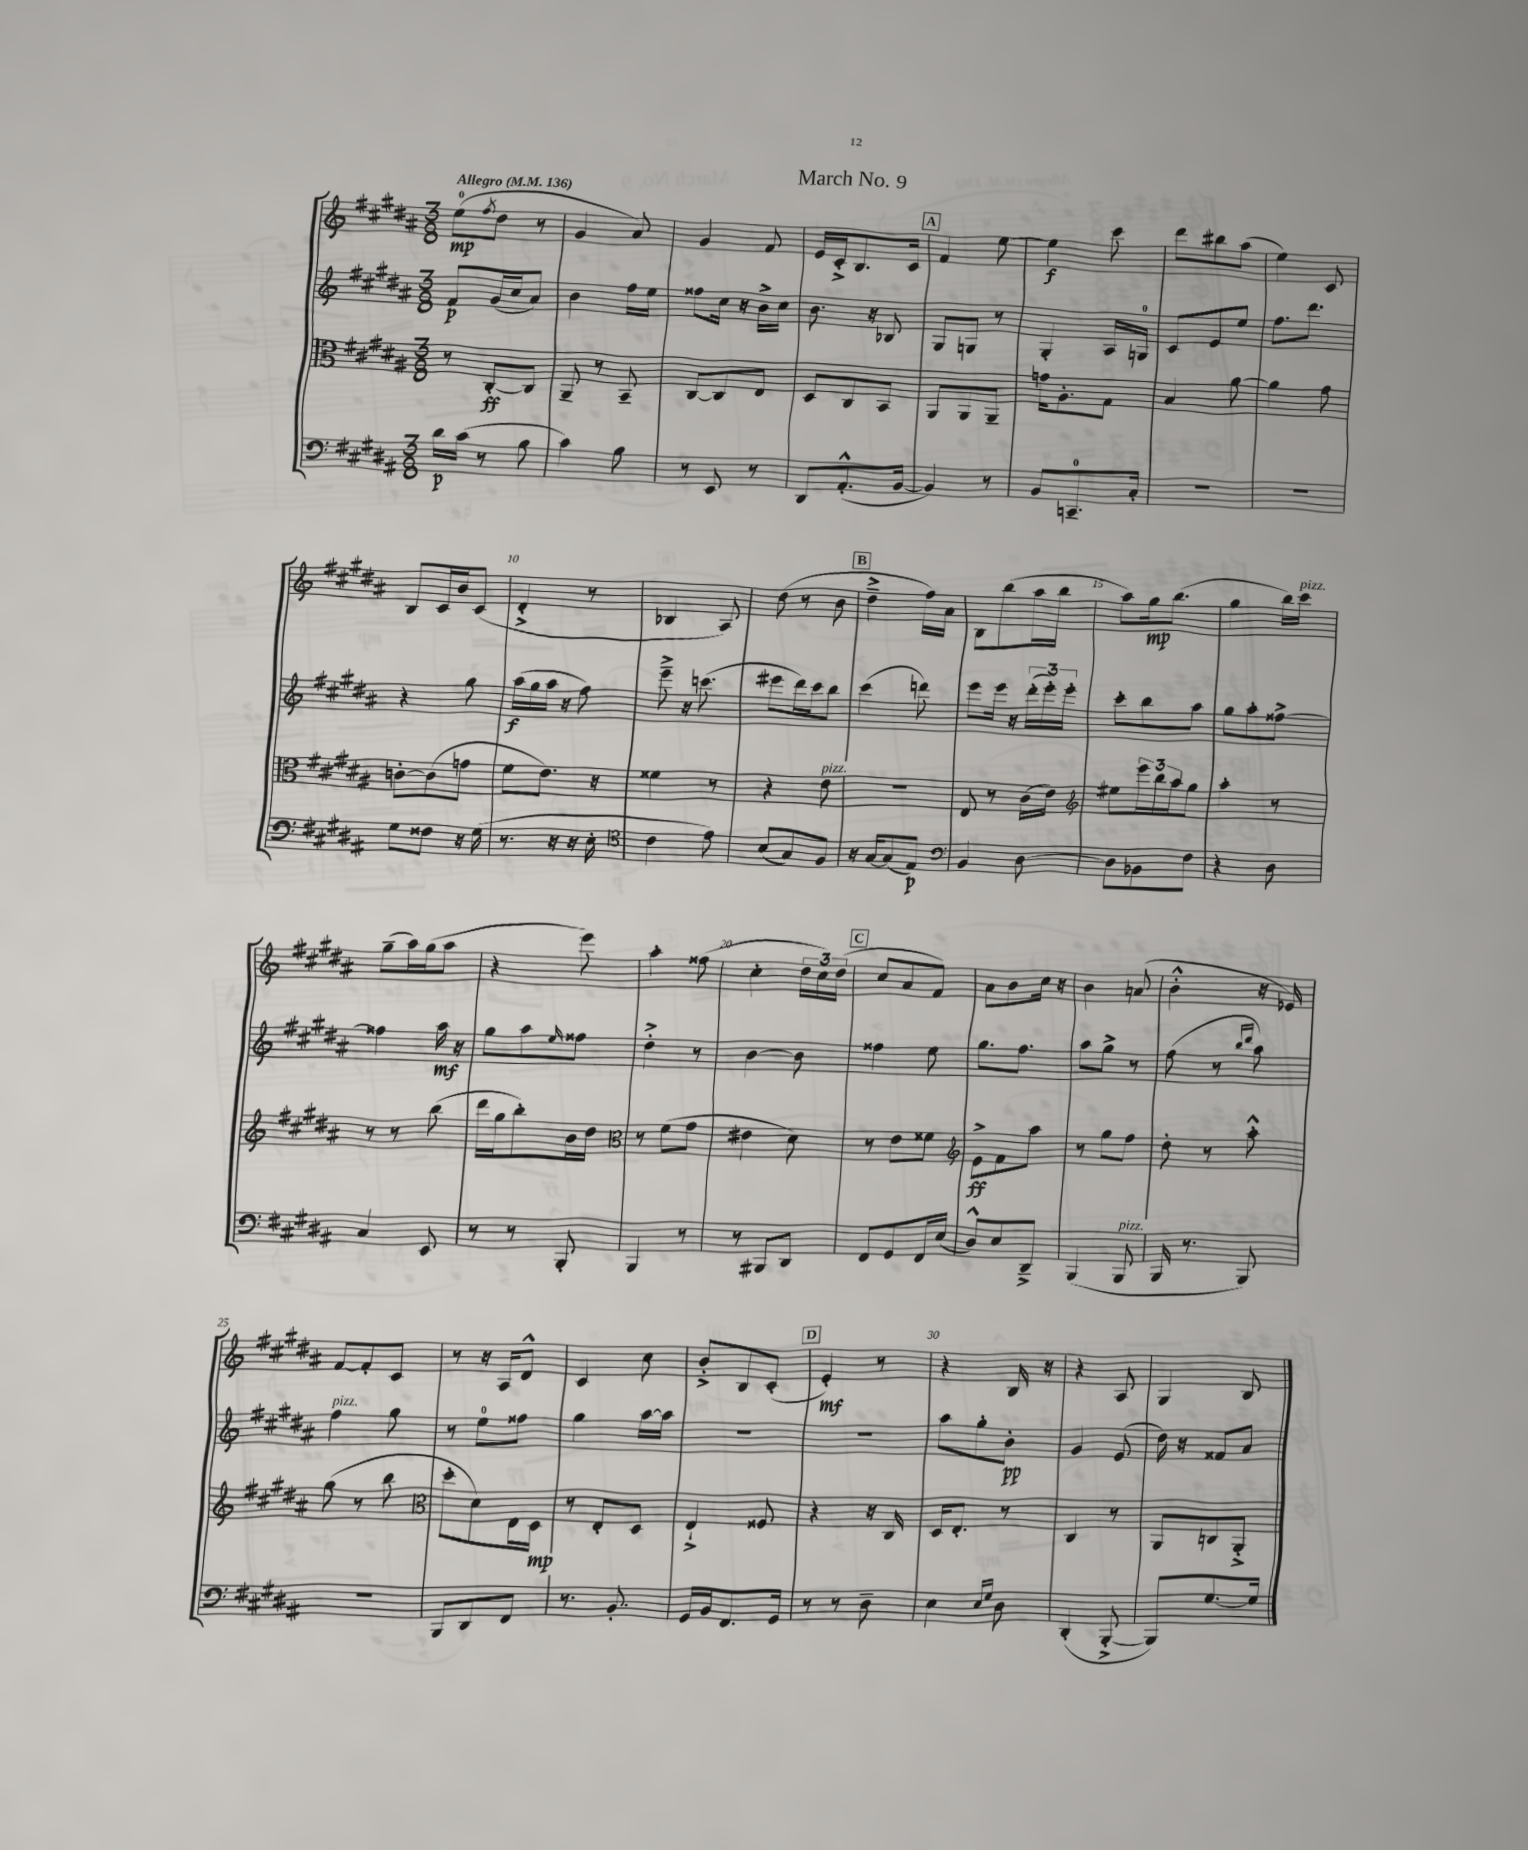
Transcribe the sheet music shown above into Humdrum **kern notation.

**kern	**kern	**kern	**kern
*staff4	*staff3	*staff2	*staff1
*clefF4	*clefC3	*clefG2	*clefG2
*k[f#c#g#d#a#]	*k[f#c#g#d#a#]	*k[f#c#g#d#a#]	*k[f#c#g#d#a#]
*M3/8	*M3/8	*M3/8	*M3/8
*MM136	*MM136	*MM136	*MM136
16d#\LL	8r	8f#/L	(8ee\L
(16c#\JJ	.	.	.
.	.	.	8qff#/
8r	[8C#'/L	(16g#/L	8dd#\J
.	.	16cc#/J	.
8B\	8C#/]J	8a#/J)	8r
=	=	=	=
4c#\)	8AA#~/	4b\	4g#/
.	8r	.	.
8B\	8BB~/	16ff#\LL	8a#/)
.	.	16ee\JJ	.
=	=	=	=
8r	[8C#/L	8ff##\L	4g#/
8EE/	8C#/]	16cc#\Jk	.
.	.	16r	.
8r	8E/J	16b^\LL	8f#/
.	.	16cc#\JJ	.
=	=	=	=
8DD#/L	8D#/L	8.b\	16e/LL
.	.	.	16c#'^/J
(8.AA#'^^/	8C#/	.	8.B/
.	.	16r	.
.	8BB/J	8B-/	.
[16BB/Jk	.	.	16c#/Jk
=	=	=	=
4BB/])	8AA#/L	8G#/L	4f#/
.	8AA#/	8G/J	.
8r	8AA#~/J	8r	[8ee\
=	=	=	=
8BB/L	16g\LK	4G#'/	4ee\]
.	8.A#'\	.	.
8.CC~/	.	.	.
.	8G#\J	16A#/LL	8ccc#\
16C#'/Jk	.	16G/JJ	.
=	=	=	=
4.r	4B/	8c#/L	8ddd#\L
.	.	8e/	8bb#\
.	[8a#\	8ee/J	(8aa#\J
=	=	=	=
4.r	4a#\]	8.ff#\L	4ee\)
.	.	8.ddd#\J	.
.	8g#\	.	8c#/
=	=	=	=
8G#\L	[8c'\L	4r	8B/L
8F##\J	(8c\]	.	16c#/L
.	.	.	16b/J
16r	8g\J	8gg#\	(8c#/J
(16G#\	.	.	.
=	=	=	=
8.r	8f#\L	(16aa#\LL	4d#'^/
.	.	16gg#\	.
.	8.e\J)	16aa#\JJ	.
16r	.	16r	.
16r	.	8ff#\)	8r
16E'\	16r	.	.
=	=	=	=
*clefC4	*	*	*
4c#\	4f##\	8eee~^\	4B-/
.	.	16r	.
.	.	(8.ccc\	.
8e\)	8r	.	8A#/)
=	=	=	=
(8B/L	4r	8eee#\L	(8dd#\
8G#/)	.	16ddd#\L)	8r
.	.	16ccc#\J	.
8F#/J	8e\	8bb\J	8b\
=	=	=	=
16r	4.r	(4ccc#\	4dd#~^\
[16G#/LK	.	.	.
(8G#/]	.	.	.
8E/J)	.	8ddd\)	16ff#\LL)
.	.	.	16a#\JJ
=	=	=	=
*clefF4	*	*	*
4BB/	8E/	8eee\L	8B\L
.	8r	16eee\Jk	(8bb\
.	.	16r	.
[8D#\	(16c#\LL	(24ddd#'\LL	16aa#\L
.	.	24eee'\)	.
.	16e\JJ)	.	16bb\JJ
.	.	24eee'\JJ	.
=	=	=	=
*	*clefG2	*	*
8D#\]L	8ee#\L	8ccc#'\L	8aa#\L)
8BB-\	24eee\L	8bb\	16gg#\k
.	24bb\	.	.
.	.	.	(8.bb\J
.	24aa#\J	.	.
8F#\J	8gg#\J	8aa#\J	.
=	=	=	=
4r	4aa#'\	8gg#\L	4gg#\
.	.	8aa#'\	.
8D#\	8r	[8ff##^\J	16bb\LL)
.	.	.	16ccc#\JJ
=	=	=	=
4C#/	8r	4ff##\]	(8gg#~\L
.	8r	.	16aa#\L)
.	.	.	(16gg#\J
8EE/	(8bb\	16aa#\	8aa#\J
.	.	16r	.
=	=	=	=
8r	16ddd#\LL	8gg#\L	4r
.	16gg#\J	.	.
8r	8bb'\)	8aa#\	.
.	.	16qqee/	.
8BBB'/	16b\L	8ff##\J	8eee\)
.	16dd#\JJ	.	.
=	=	=	=
*	*clefC3	*	*
4BBB/	8r	4dd#'^\	4aa#'\
.	(8f#\L	.	.
8r	8g#\J	8r	(8ff##\
=	=	=	=
8r	4e#\	[4b\	4cc#'\
8BBB#/L	.	.	.
8DD#/J	8d#\)	8b\]	24dd#\LL
.	.	.	24cc#\)
.	.	.	(24dd#\JJ
=	=	=	=
8FF#/L	8r	4ff##\	8cc#/L
8GG#/	8e\L	.	8a#/
16FF#/L	8f##\J	8ee\	8f#/J)
(16E/JJ	.	.	.
=	=	=	=
*	*clefG2	*	*
8D#^^/L)	8e^\L	8.gg#\L	8a#\L
8E/	8f#\	.	8b\
.	.	8.ff#\J	.
8DD#~^/J	8aa#\J	.	16cc#\Jk
.	.	.	16r
=	=	=	=
(4BBB/	8r	8aa#\L	4b\
.	8gg#\L	8gg#^\J	.
8BBB/	8ff#\J	8r	(8a/
=	=	=	=
16BBB/	8dd#'\	(8ff#\	4b'^^\
8.r	.	.	.
.	8r	8r	.
.	.	16qqbb/LL	.
.	.	16qqddd#/JJ	.
8BBB/)	8aa#'^^\	8aa#\)	16r
.	.	.	16e-/)
=	=	=	=
4.r	(8gg#\	4ff#\	[8f#/L
.	8r	.	8f#'/]
.	8bb\	8gg#\	8c#/J
=	=	=	=
*	*clefC3	*	*
8BBB/L	8dd#'\L	8r	8r
8DD#/	8d#\)	8ee\L	16r
.	.	.	16A#/LK
8FF#/J	16E\L	8ff##\J	8d#^^/J
.	16D#\JJ	.	.
=	=	=	=
8.r	8r	4gg#\	4c#/
.	8E'/L	.	.
8.BB'/	.	.	.
.	8D#/J	[16aa#\LL	8cc#\
.	.	16aa#\]JJ	.
=	=	=	=
16GG#/LL	4E`^/	4.r	8b'^/L
16BB/J	.	.	.
8.FF#/	.	.	8B/
.	8F##/	.	(8c#'/J
16GG#/Jk	.	.	.
=	=	=	=
8r	4r	4.r	4e'/)
8r	.	.	.
8D#~\	16r	.	8r
.	16C#/	.	.
=	=	=	=
4E\	16D#/LK	8aa#\L	4r
.	8.E'/J	.	.
.	.	8gg#'\	.
16qqE/LL	.	.	.
16qqG#/JJ	.	.	.
8D#\	8r	8b'\J	16B/
.	.	.	16r
=	=	=	=
(4DD#'/	4C#/	4g#/	4r
[8BBB'^/	8r	(8e/	8A#/
=	=	=	=
8BBB/]L)	8AA#/L	16dd#\)	4G#/
.	.	16r	.
[8.G#/	8C/	8f##/L	.
.	8AA#'^/J	8a#/J	8B/
16G#/]Jk	.	.	.
==	==	==	==
*-	*-	*-	*-
